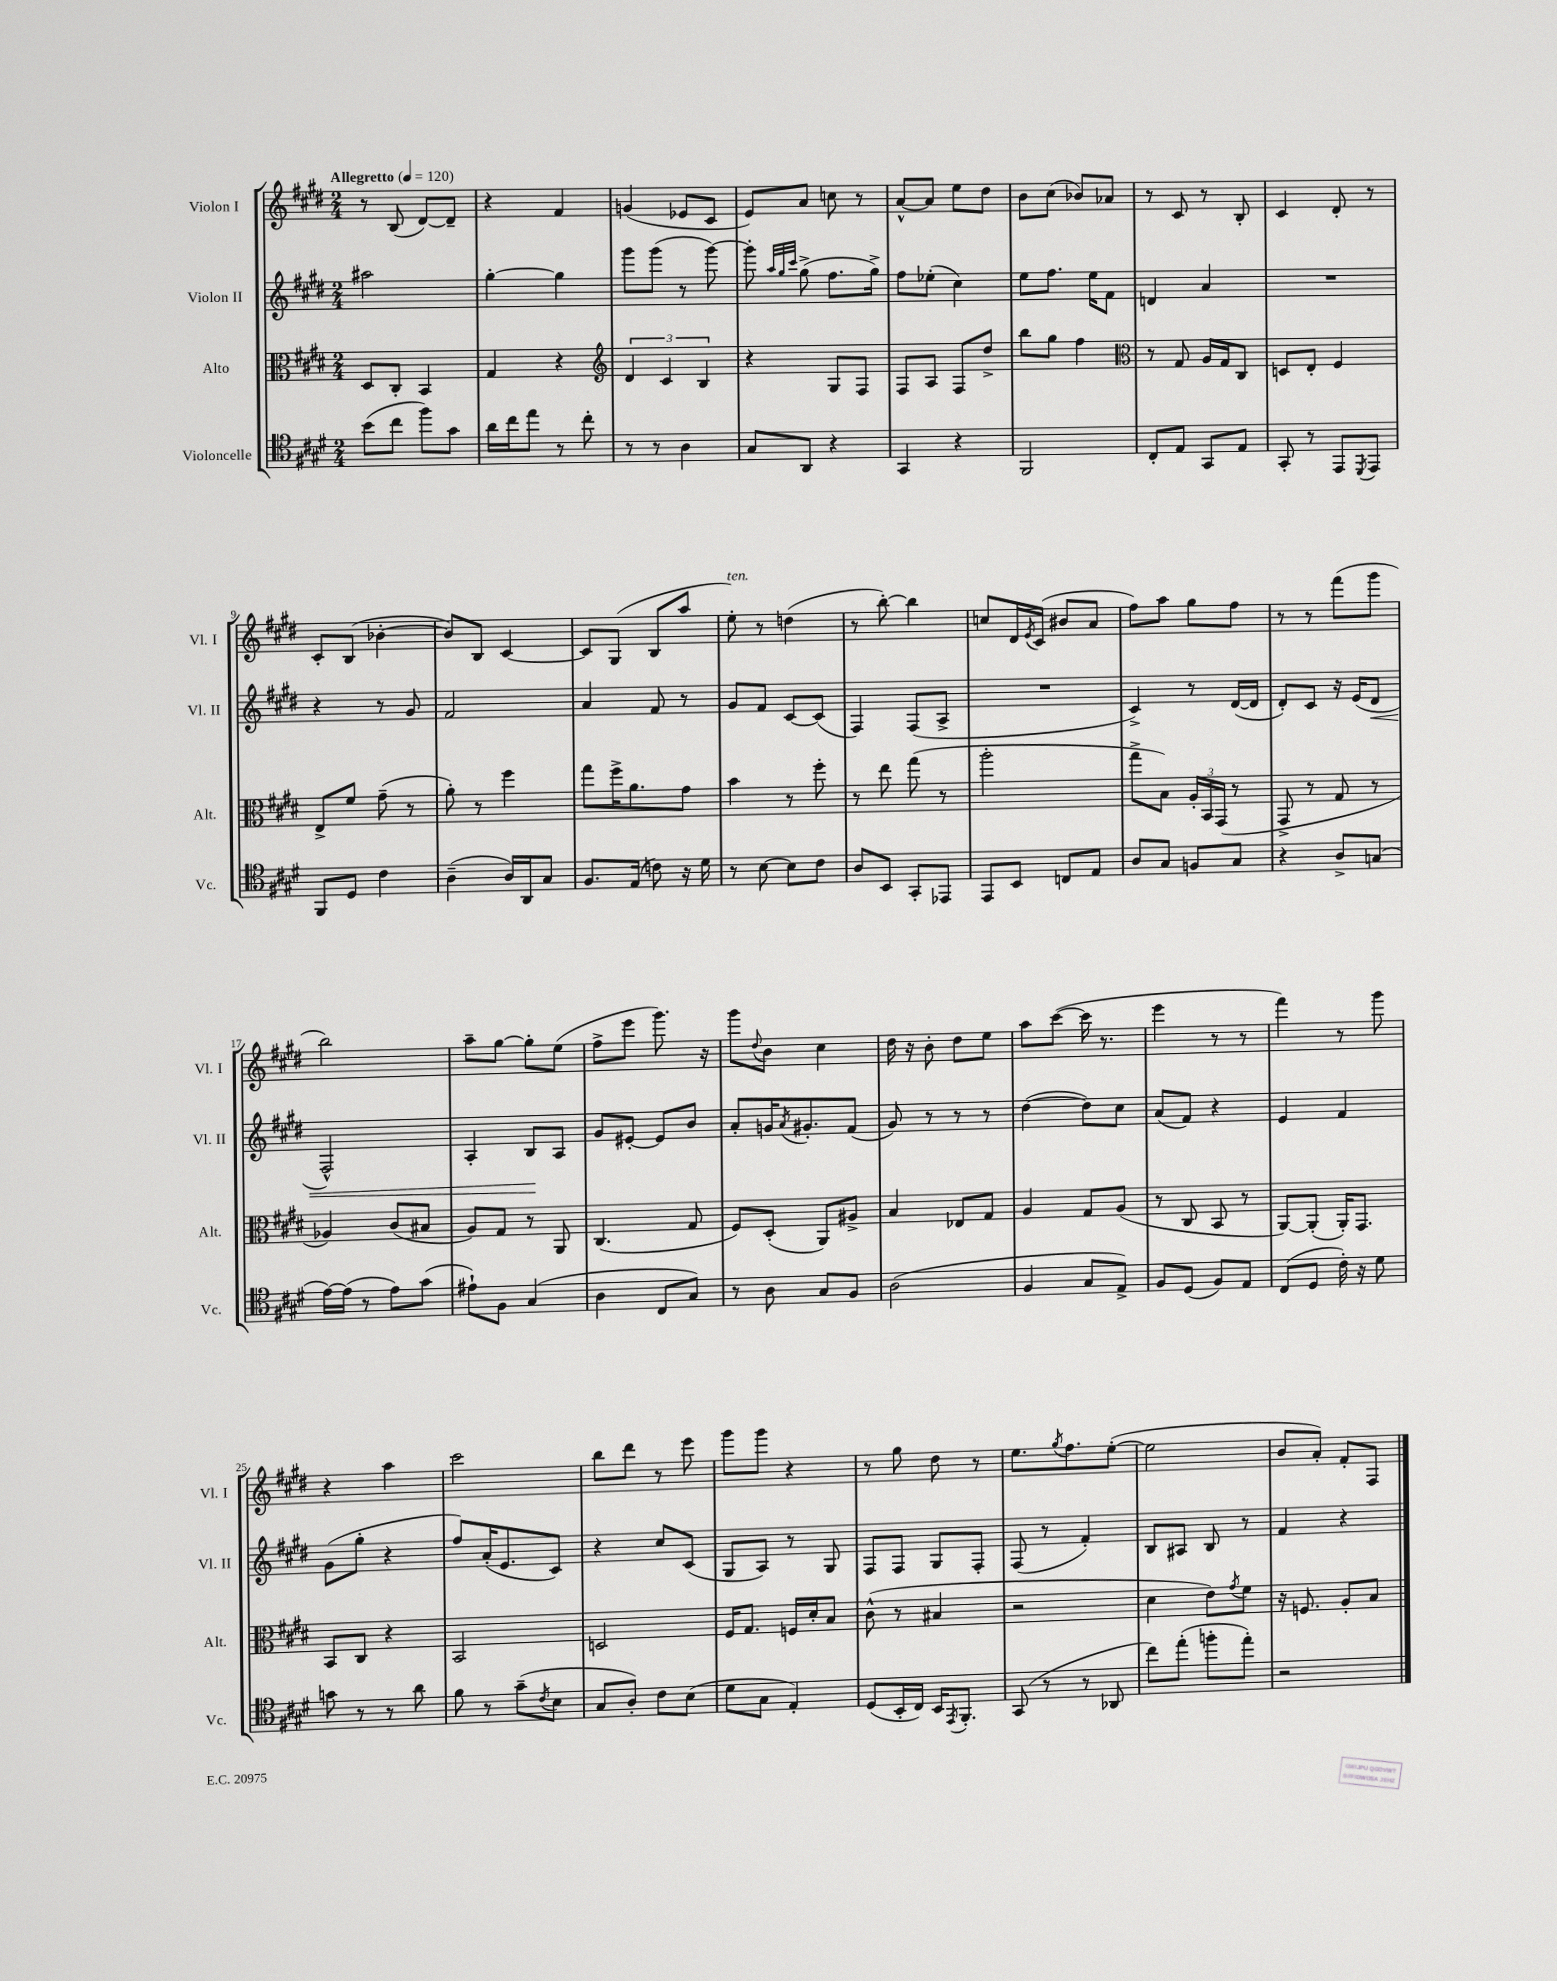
<<
\new StaffGroup <<
\new Staff = "s0" \with { instrumentName = "Violon I" shortInstrumentName = "Vl. I" } {
    \clef treble \key e \major \numericTimeSignature \time 2/4 \tempo "Allegretto" 4 = 120
    r8 b8( dis'8~) dis'8-- |
    r4 fis'4 |
    g'4( ees'8 cis'8 |
    e'8) a'8 c''8 r8 |
    a'8~-^ a'8 e''8 dis''8 |
    b'8 cis''8( bes'8) aes'8 |
    r8 cis'8 r8 b8-. |
    cis'4 dis'8-. r8 |
    cis'8-. b8( bes'4~-. |
    bes'8) b8 cis'4~ |
    cis'8 gis8( b8 a''8 |
    e''8-.^\markup { \italic "ten." }) r8 d''4( |
    r8 b''8~-.) b''4 |
    c''8 dis'16 \acciaccatura { e'8 } cis'16( bis'8 a'8 |
    fis''8) a''8 gis''8 fis''8 |
    r8 r8 fis'''8( gis'''8 |
    b''2) |
    a''8-- gis''8~ gis''8-. e''8( |
    fis''8-> e'''8 gis'''8.) r16 |
    gis'''8 \appoggiatura { dis''8 } b'8 cis''4 |
    dis''16 r16 b'8-. dis''8 e''8 |
    a''8 cis'''8~( cis'''16 r8. |
    e'''4 r8 r8 |
    fis'''4) r8 gis'''8 |
    r4 a''4 |
    cis'''2 |
    b''8 dis'''8 r8 e'''8 |
    gis'''8 gis'''8 r4 |
    r8 gis''8 dis''8 r8 |
    e''8. \acciaccatura { gis''8 } fis''8. e''8~-.( |
    e''2 |
    b'8 a'8-.) fis'8-. fis8 \bar "|." |
}
\new Staff = "s1" \with { instrumentName = "Violon II" shortInstrumentName = "Vl. II" } {
    \clef treble \key e \major \numericTimeSignature \time 2/4
    ais''2 |
    gis''4~-. gis''4 |
    gis'''8 gis'''8( r8 gis'''8~) |
    gis'''8-. \grace { a''32 gis''32 cis'''32 } gis''8->( fis''8. gis''16->) |
    fis''8 ees''8-.( cis''4) |
    e''8 fis''8. e''16 fis'8 |
    d'4 a'4 |
    R2 |
    r4 r8 gis'8 |
    fis'2 |
    a'4 fis'8 r8 |
    gis'8 fis'8 cis'8~ cis'8( |
    fis4) fis8( a8-> |
    R2 |
    cis'4->) r8 dis'16~( dis'16 |
    dis'8-.) cis'8 r16 e'16( dis'8\< |
    fis2-^) |
    a4-. b8\! a8 |
    gis'8 eis'8~-. eis'8 b'8 |
    a'8-. g'16 \acciaccatura { a'8 } gis'8.-. fis'8( |
    gis'8) r8 r8 r8 |
    dis''4~( dis''8) cis''8 |
    a'8( fis'8) r4 |
    e'4 fis'4 |
    gis'8( gis''8-. r4 |
    fis''8) a'16-.( e'8. cis'8) |
    r4 cis''8 cis'8( |
    gis8 a8) r8 gis8 |
    fis8 fis8 gis8 fis8-. |
    fis8( r8 fis'4-.) |
    b8 ais8 b8 r8 |
    fis'4 r4 \bar "|." |
}
\new Staff = "s2" \with { instrumentName = "Alto" shortInstrumentName = "Alt." } {
    \clef alto \key e \major \numericTimeSignature \time 2/4
    dis8 cis8-. b,4 |
    gis4 r4 |
    \clef treble \tuplet 3/2 { dis'4 cis'4 b4 } |
    r4 gis8 fis8 |
    fis8 a8 fis8 dis''8-> |
    b''8 gis''8 fis''4 |
    \clef alto r8 gis8 a16 gis16 cis8 |
    d8 e8-. fis4 |
    e8-> fis'8 gis'8--( r8 |
    a'8-.) r8 fis''4 |
    gis''8 fis''16-> a'8. gis'8 |
    b'4 r8 fis''8-. |
    r8 e''8 gis''8( r8 |
    a''2-. |
    gis''8-> b8) \tuplet 3/2 { a16-. b,16 gis,16( } r8 |
    gis,8-> r8 gis8 r8 |
    aes4) cis'8( bis8 |
    a8) gis8 r8 a,8 |
    cis4.( gis8 |
    fis8) dis8-.( a,8) ais8-> |
    b4 ees8 gis8 |
    a4 gis8 a8( |
    r8 cis8 b,8 r8 |
    a,8~) a,8-.( a,16-.) gis,8. |
    b,8 cis8 r4 |
    b,2 |
    d2 |
    fis16 gis8. f16 dis'16-. b8 |
    cis'8-^( r8 bis4 |
    r2 |
    dis'4 e'8) \acciaccatura { gis'8 } fis'8 |
    r16 f8. a8-. b8 \bar "|." |
}
\new Staff = "s3" \with { instrumentName = "Violoncelle" shortInstrumentName = "Vc." } {
    \clef tenor \key e \major \numericTimeSignature \time 2/4
    b'8( cis''8 fis''8) gis'8 |
    a'16 cis''16 e''8 r8 cis''8-. |
    r8 r8 a4 |
    gis8 a,8 r4 |
    gis,4 r4 |
    fis,2 |
    cis8-. e8 gis,8 e8 |
    gis,8-. r8 e,8 \acciaccatura { dis,8 } e,8 |
    fis,8 dis8 cis'4 |
    a4--( a16) a,16 gis8 |
    fis8. e16( c'8) r16 dis'16 |
    r8 b8~ b8 cis'8 |
    a8 b,8 gis,8-. ees,8 |
    e,8 b,8 c8 e8 |
    a8 gis8 f8 gis8 |
    r4 a8-> g8( |
    e'16~) e'16( r8 e'8) gis'8( |
    eis'8-!) fis8 gis4( |
    a4 cis8 gis8) |
    r8 a8 gis8 fis8 |
    a2( |
    fis4 gis8 e8->) |
    fis8 dis8( fis8) e8 |
    cis8( dis8 cis'16-.) r16 dis'8 |
    g'8 r8 r8 a'8 |
    fis'8 r8 gis'8--( \acciaccatura { cis'8 } b8 |
    gis8 a8-.) cis'8 b8( |
    dis'8 gis8 e4-.) |
    dis8( b,16-. cis16) b,16 \acciaccatura { e,8 } fis,8.-. |
    gis,8( r8 r8 aes,8 |
    cis''8) e''8-.( f''8-. e''8-.) |
    r2 \bar "|." |
}
>>
>>
